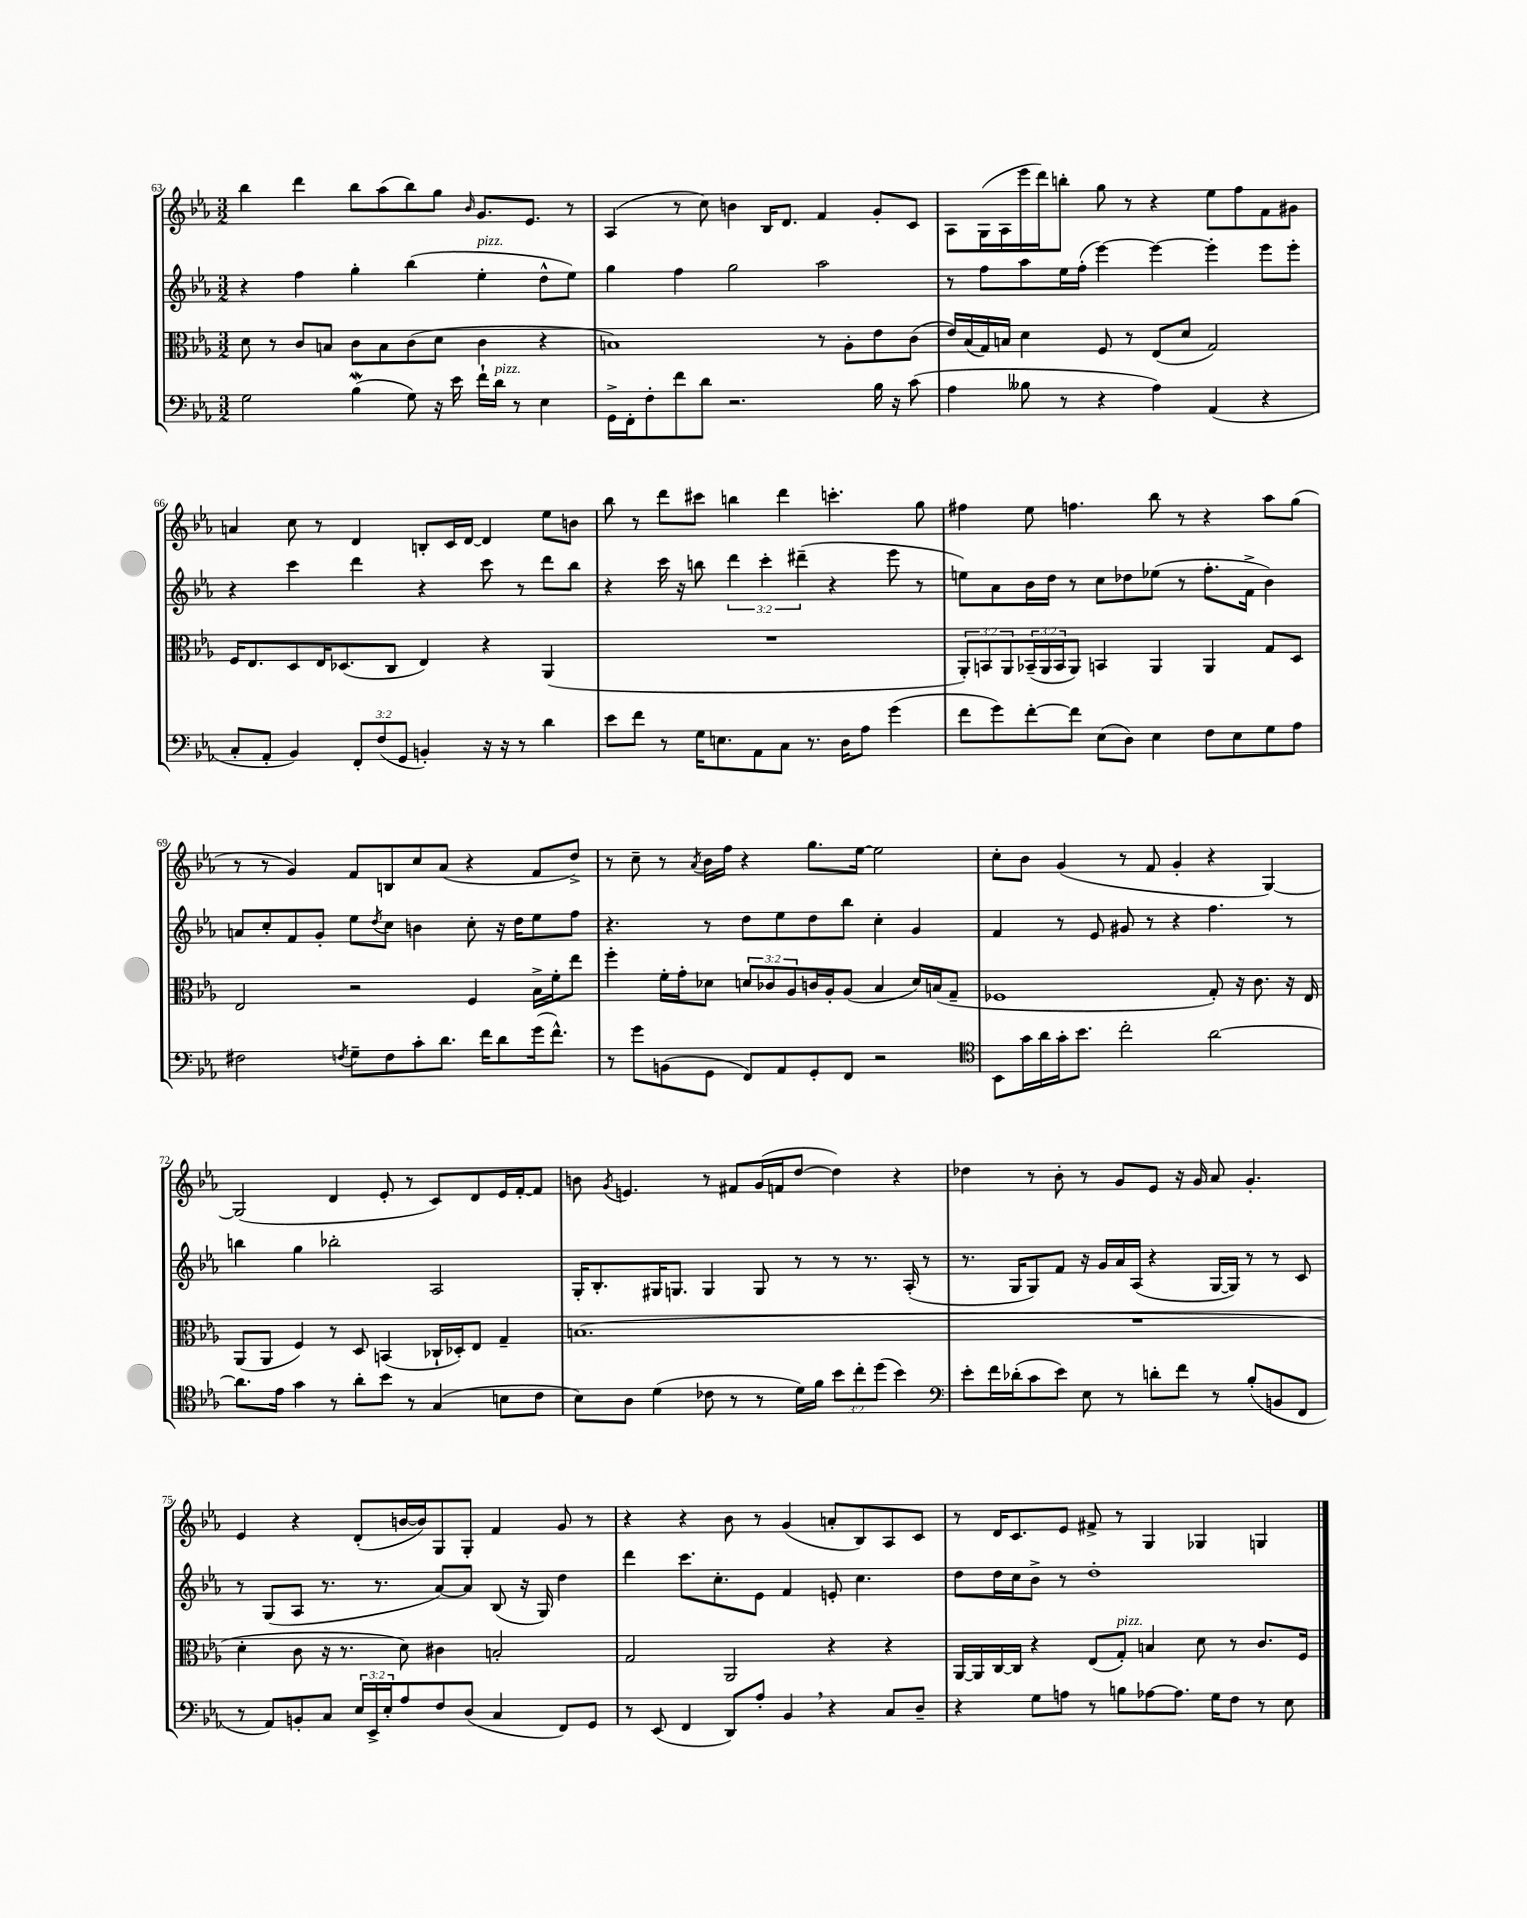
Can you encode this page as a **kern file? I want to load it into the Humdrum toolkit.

**kern	**kern	**kern	**kern
*staff4	*staff3	*staff2	*staff1
*clefF4	*clefC3	*clefG2	*clefG2
*k[b-e-a-]	*k[b-e-a-]	*k[b-e-a-]	*k[b-e-a-]
*M3/2	*M3/2	*M3/2	*M3/2
2G	8d	4r	4bb-
.	8r	.	.
.	8c	4ff	4ddd
.	8B	.	.
(4B-	8c	4gg'	8bb-
.	8B	.	(8aa-
8G)	(8c	(4bb-	8bb-)
16r	8d	.	8gg
16e-	.	.	.
.	.	.	16qqb-
16f`	4c	4ee-'	8.g
16d	.	.	.
8r	.	.	.
.	.	.	8.e-
4E-	4r	8dd^^	.
.	.	8ee-)	8r
=	=	=	=
16GG^	1B)	4gg	(4A-
16FF'	.	.	.
8F'	.	.	.
8f	.	4ff	8r
8d	.	.	8cc)
2.r	.	2gg	4b
.	.	.	16B-
.	.	.	8.d
.	8r	2aa-	4f
.	8A-'	.	.
16B-	8e-	.	8g'
16r	.	.	.
(8c	(8c	.	8c
=	=	=	=
4A-	16e-)	8r	8A-
.	(16B-	.	.
.	16G)	8ff	(16G
.	16B	.	16A-
8B--	4d	8aa-	16eee-
.	.	.	16ddd)
8r	.	16ee-	8bb'
.	.	(16ff'	.
4r	8F	[4eee-)	8gg
.	8r	.	8r
4A-)	(8E-	4eee-_	4r
.	8d	.	.
(4AA-	2G)	4eee-']	8ee-
.	.	.	8ff
4r	.	8eee-	8f
.	.	8eee-'	8g#
=	=	=	=
8C'	16F	4r	4a
.	8.E-	.	.
8AA-'	.	.	.
4BB-)	8D	4ccc	8cc
.	16E-	.	8r
.	(8.D-	.	.
12FF'	.	4ddd	4d
(12F	.	.	.
.	8C	.	.
12GG	.	.	.
4BB')	4E-)	4r	8B'
.	.	.	16c
.	.	.	[16d
16r	4r	8ccc	4d]
16r	.	.	.
8r	.	8r	.
4d	(4AA-	8ddd	8ee-
.	.	8bb-	8b
=	=	=	=
8e-	1.r	4r	8bb-
8f	.	.	8r
8r	.	16ccc	8ddd
.	.	16r	.
16G	.	8bb	8ccc#
8.E	.	.	.
.	.	6ddd	4bb
8AA-	.	.	.
.	.	6ccc'	.
8C	.	.	4ddd
.	.	(6ddd#~	.
8.r	.	.	.
.	.	4r	4.ccc'
16D	.	.	.
8A-	.	.	.
(4g	.	8eee-	.
.	.	8r	8gg
=	=	=	=
8f	12AA-')	8ee)	4ff#
.	12BB	.	.
8g)	.	8a-	.
.	12AA-	.	.
[8f'	(24BB-~	16b-	8ee-
.	24AA-	.	.
.	.	16dd	.
.	24BB-	.	.
8f]	8AA-)	8r	4.ff
(8E-	4BB	8cc	.
8D)	.	8dd-	.
4E-	4AA-	(8ee-	8bb-
.	.	8r	8r
8F	4AA-	8.ff'	4r
8E-	.	.	.
.	.	16f^	.
8G	8G	4b-)	8aa-
8A-	8D	.	(8gg
=	=	=	=
2F#	2E-	8a	8r
.	.	8cc'	8r
.	.	8f	4g)
.	.	8g'	.
8qF	.	.	.
8G~	2r	8ee-	8f
.	.	8qdd	.
8F	.	8cc	8B
8c'	.	4b	8cc
8.d	.	.	(8a-
.	4F	8cc'	4r
16f	.	.	.
8d	.	16r	.
.	.	16dd	.
(16g	16B-^	8ee-	8f
8.f^^)	16f'	.	.
.	8ee-	8ff	8dd^)
=	=	=	=
8r	4ff'	4.r	8r
8g	.	.	8cc~
(8BB	16f'	.	8r
.	16g'	.	.
.	.	.	8qa-
8GG	8d-	8r	16b-
.	.	.	16ff
8FF)	12d	8dd	4r
.	12c-	.	.
8AA-	.	8ee-	.
.	12A-	.	.
8GG'	16c	8dd	8.gg
.	16A-'	.	.
8FF	(8A-	8bb-	.
.	.	.	[16ee-
2r	4B-	4cc'	2ee-]
.	16d)	4g	.
.	(16B	.	.
.	8G~	.	.
=	=	=	=
*clefC4	*	*	*
8BB-	1F-	4f	8cc'
16g	.	.	8b-
16a-	.	.	.
16g'	.	8r	(4g
8.b-	.	.	.
.	.	8e-	.
2cc'	.	8g#	8r
.	.	8r	8f
.	.	4r	4g'
[2a-	8G')	4.ff	4r
.	16r	.	.
.	8.c	.	.
.	.	.	[4G)
.	16r	8r	.
.	16E-	.	.
=	=	=	=
8.a-]	(8AA-	4bb	(2G]
.	8AA-	.	.
16e-	.	.	.
4g	4F)	4gg	.
8r	8r	2bb-'	4d
8a-'	8D	.	.
8b-	(4BB	.	8e-'
8r	.	.	8r
(4G	16C-`	2A-	8c)
.	16D-')	.	.
.	8E-	.	8d
8B	4G~	.	16e-
.	.	.	[16f'
8c	.	.	8f]
=	=	=	=
8B-)	(1.B	16G'	8b
.	.	8.B-'	.
.	.	.	8qg
8A-	.	.	4.e
(4d	.	16G#	.
.	.	8.G	.
8c-	.	4G	8r
8r	.	.	8f#
8r	.	8G	(16g
.	.	.	16f
16d)	.	8r	[8dd
16f	.	.	.
12b-	.	8r	4dd])
12cc'	.	.	.
.	.	8.r	.
(12dd	.	.	.
4b-)	.	.	4r
.	.	(16A-'	.
.	.	8r	.
=	=	=	=
*clefF4	*	*	*
8e-'	1.r	8.r	4dd-
16f	.	.	.
(16d-'	.	16G	.
8c	.	8G)	8r
8e-)	.	8f	8b-'
8E-	.	16r	8r
.	.	16g	.
8r	.	16a-	8g
.	.	(16A-	.
8d'	.	4r	8e-
8f	.	.	16r
.	.	.	16g
8r	.	[16G	8a-
.	.	16G])	.
(8B-'	.	8r	4.g'
8BB	.	8r	.
8FF	.	8c	.
=	=	=	=
8r	4d'	8r	4e-
8AA-)	.	(8G	.
8BB'	8c	8A-	4r
8C	16r	8.r	.
.	8.r	.	.
24E-	.	.	(8d'
24EE-^	.	.	.
.	.	8.r	.
24E-'	.	.	.
8A-	8d)	.	[16b
.	.	.	16b])
8F	4c#	[8a-)	8G
(8D	.	8a-]	8G'
4C	2B'	(8B-	4f
.	.	16r	.
.	.	16G)	.
8FF)	.	4dd	8g
8GG	.	.	8r
=	=	=	=
8r	2G	4ddd	4r
(8EE-	.	.	.
4FF	.	8.ccc	4r
.	.	8.cc'	.
8DD)	2AA-	.	8b-
8A-'	.	8e-	8r
4BB-	.	4f	(4g
4r	4r	8e'	8a'
.	.	4.cc	8B-)
8C	4r	.	8A-
8D~	.	.	8c
=	=	=	=
4r	[16AA-	8dd	8r
.	16AA-]	.	.
.	[16C	16dd	16d
.	16C]	16cc	8.c
8G	4r	8b-^	.
8A	.	8r	8e-
8r	(8E-	1dd'	8f#^
8B	8G')	.	8r
[8A-	4B	.	4G
8.A-]	.	.	.
.	8d	.	4G-
16G	.	.	.
8F	8r	.	.
8r	8.c	.	4G
8E-	.	.	.
.	16F	.	.
==	==	==	==
*-	*-	*-	*-
